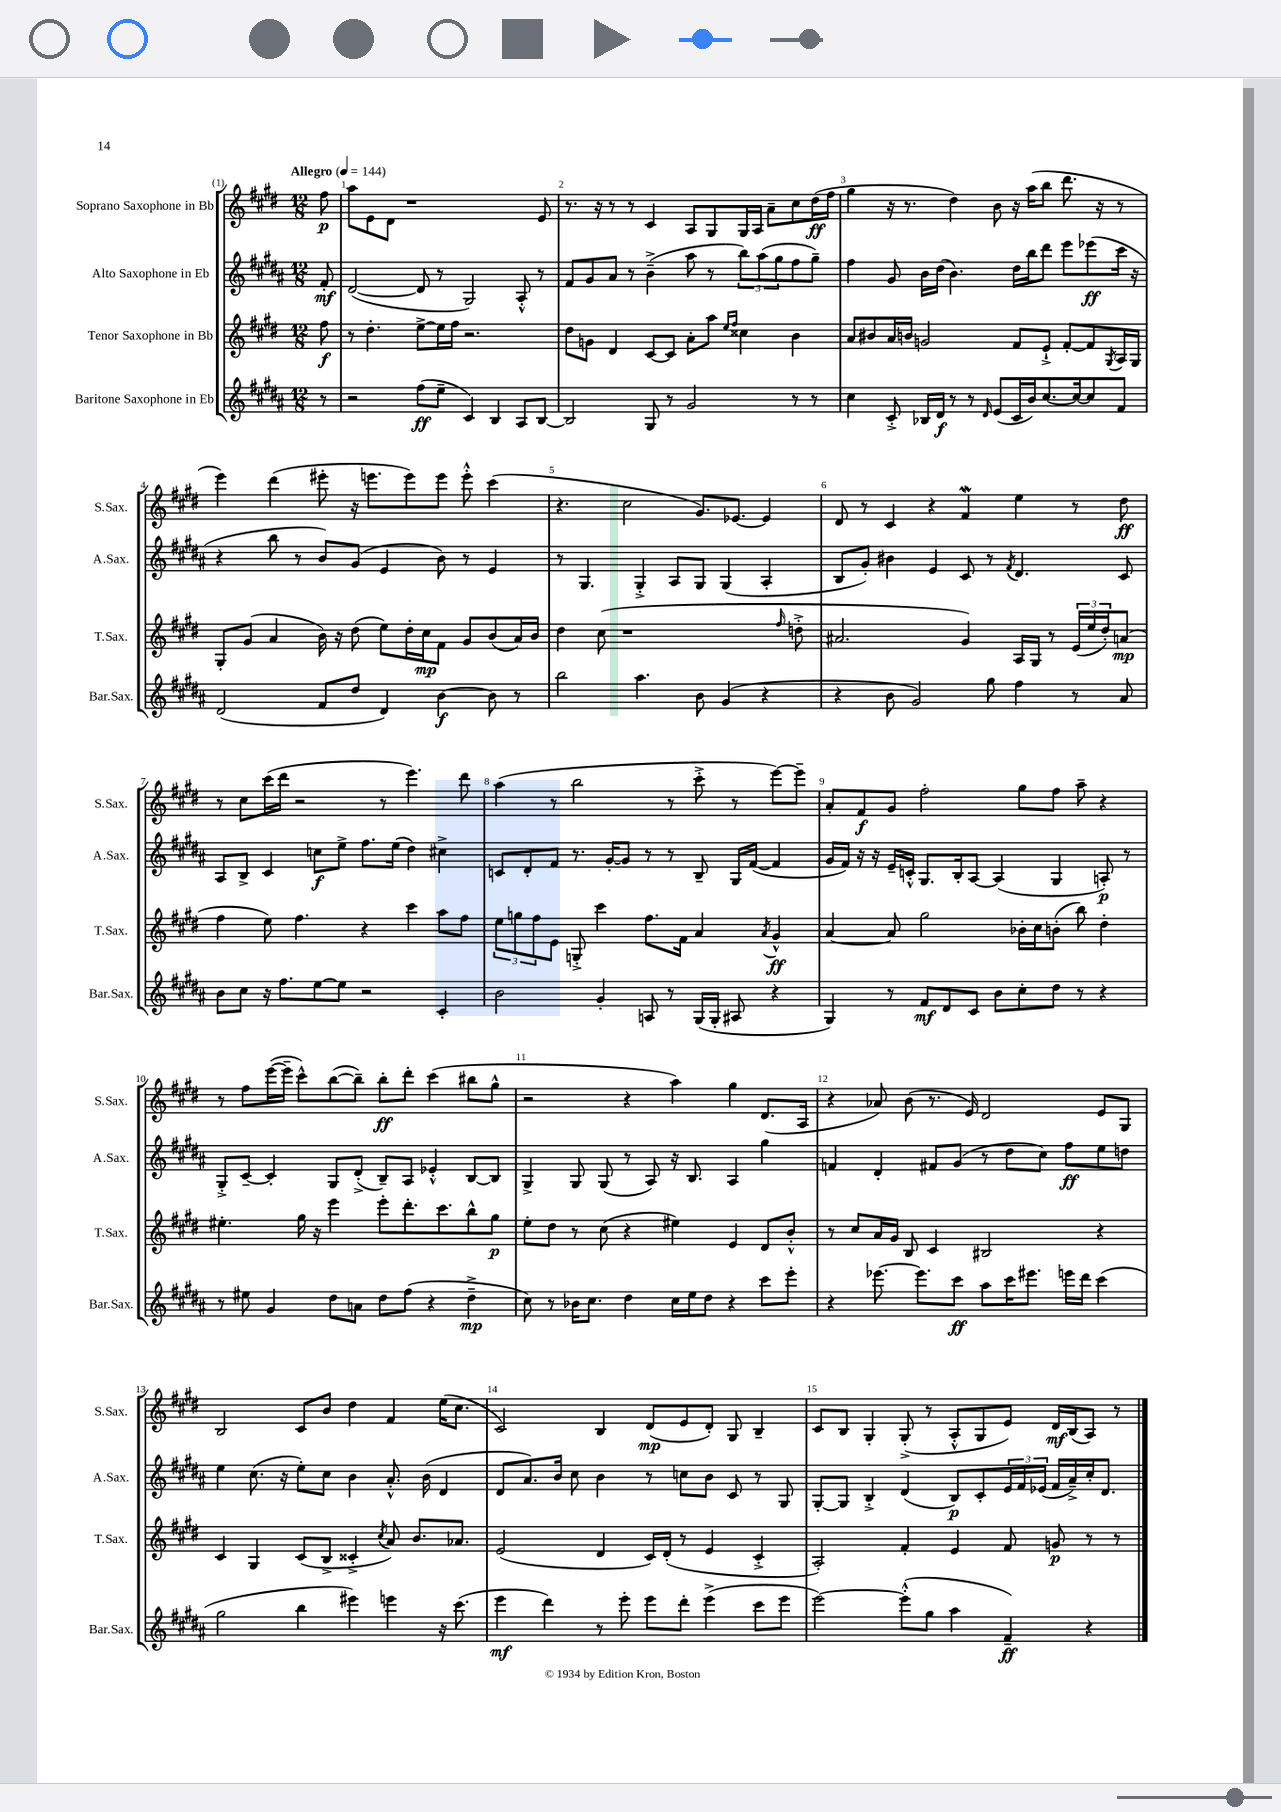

**kern	**kern	**kern	**kern
*staff4	*staff3	*staff2	*staff1
*clefG2	*clefG2	*clefG2	*clefG2
*k[f#c#g#d#a#]	*k[f#c#g#d#]	*k[f#c#g#d#a#]	*k[f#c#g#d#]
*M12/8	*M12/8	*M12/8	*M12/8
*MM144	*MM144	*MM144	*MM144
8r	8ff#\	8f#'/	8ff#\
=	=	=	=
2r	8r	([2d#/	8aa\L
.	4.dd#'\	.	8e\
.	.	.	8d#\J
.	.	.	1r
(8ff#\L	[8ee^\L	8d#/]	.
8ee~\J	16ee\]L	8r	.
.	16ff#\JJ	.	.
4c#/)	2.r	2G#/)	.
4B/	.	.	.
8A#/L	.	8A#'^^/	.
[8B/J	.	8r	8e/
=	=	=	=
2B/]	8dd#\L	8f#/L	8.r
.	8g\J	8g#/	.
.	.	.	16r
.	4d#/	8a#/J	8r
.	.	8r	8r
8G#/	[8c#/L	(4b~^\	4c#/
8r	8c#/]J	.	.
2g#/	8a'\L	8aa#\	8A/L
.	8aa\J	8r	8G#/
.	16qqee/LL	.	.
.	16qqff#/JJ	.	.
.	4cc##\	12bb\L)	16G#/L
.	.	.	16A/JJ
.	.	(12aa#\	.
.	.	.	8a~\L
.	.	12gg#\	.
8r	4b\	8ff#\	8cc#\
8r	.	8gg#~\J)	(16dd#\L
.	.	.	16ff#\JJ
=	=	=	=
4cc#\	8a/L	4ff#\	4gg#\
.	8b#/	.	.
8c#'^/	16a/L	8g#/	16r
.	16b/JJ	.	8.r
16B-/LL	2g/	16b\LL	.
16d#/JJ	.	(16dd#\JJ	.
8r	.	4.b\)	4dd#\)
8r	.	.	.
16qqd#/	.	.	.
(8e/L	.	.	8b\
16c#/L	8f#/L	16dd#\LL	16r
16b/J)	.	16bb\J	(16aa\LK
[8.cc#/	8e`^/J	8ddd#\J	8bb\J
.	[8f#'/L	8eee\L	8.ddd#\
16cc#/_k	.	.	.
8cc#/]	8f#/]	(8eee-\	.
.	.	.	16r
.	8qG#/	.	.
8f#/J	16A/L	16ccc#\Jk	8r
.	16G#/JJ	16r	.
=	=	=	=
(2d#/	8G#'/L	4r	4eee\)
.	(8g#/J	.	.
.	4a/	8bb\	(4ddd#\
.	.	8r	.
8f#/L	16b\)	8b/L)	8eee#'\
.	16r	.	.
8dd#/J	(8dd#\	(8g#/J	16r
.	.	.	8.eee\L
4d#/)	8ee\L)	4e/	.
.	16dd#'\L	.	8eee\)
.	16cc#\J	.	.
[4b\	8f#\J	8b\)	8eee\J
.	8g#/L	8r	8eee'^^\
8b\]	(8b/	4e/	(4ccc#\
8r	16a/L)	.	.
.	16b/JJ	.	.
=	=	=	=
2bb\	4dd#\	8r	4.r
.	.	4.G#/	.
.	(8cc#\	.	.
.	1r	.	2cc#\
4.aa#\	.	4G#'^/	.
.	.	8A#/L	.
8b\	.	8G#/J	8.g#/L)
(4g#/	.	(4G#/	.
.	.	.	[8.e-/J
4r	.	4A#'/	4e-/]
.	16qqff#/	.	.
.	8dd'^\	.	.
=	=	=	=
4r	2.a#/	8B/L	8d#/
.	.	8g#'/J)	8r
8b\	.	4b#\	4c#/
2g#/)	.	.	.
.	.	4e/	4r
.	4g#/)	8c#/	4f#/
8gg#\	.	8r	.
.	.	8qf#/	.
4ff#\	16A/LL	4.d#/	4ee\
.	16G#/JJ	.	.
.	8r	.	.
8r	(24e/LL	.	8r
.	24ee/	.	.
.	24dd#'/J)	.	.
8a#/	(8a/J	8c#/	8dd#\
=	=	=	=
8b\L	4ff#\	8A#/L	8r
8cc#\J	.	8B^/J	8cc#\L
16r	8ee\)	4c#/	(16ccc#\L
8.ff#\L	.	.	16ddd#\JJ
.	4.ff#\	.	2r
[8ee\	.	8cc\L	.
8ee\]J	.	8ee^\J	.
2r	4r	8.ff#\L	.
.	.	.	8r
.	.	(16ee\Jk	.
.	4ccc#\	4dd#\)	4.eee\)
4c#'/	8aa\L	4cc#^\	.
.	8ff#\J	.	8ddd#\
=	=	=	=
2b\	12ee\L	8c/L	(4aa\
.	12gg\	.	.
.	.	8d#'/	.
.	12ff#\	.	.
.	8e\J	8f#/J	8r
.	8G'^/	8.r	2bb\
4g#'/	4ccc#\	.	.
.	.	[16g#'/LK	.
.	.	8g#/]J	.
8A/	8.ff#\L	8r	.
8r	.	8r	8r
.	16f#\Jk	.	.
(16G#/LL	4a/	8B~/	8ccc#'^\
16G#'/JJ	.	.	.
8A#/	.	16G#/LL	8r
.	.	([16f#/JJ	.
.	8qa/	.	.
4r	4g#^^/	4f#/]	[8eee\L)
.	.	.	8eee~\]J
=	=	=	=
4G#/)	[4a/	16g#/LL	8a'/L
.	.	16f#/JJ)	.
.	.	16r	8f#/
.	.	16r	.
8r	8a/]	16e~/LL	8g#/J
.	.	16c'^^/JJ	.
8f#/L	2gg#\	8.G#/L	2ff#'\
8d#/	.	.	.
.	.	16B'/k	.
8c#/J	.	[8A#/J	.
8b\L	.	(4A#/]	.
8cc#'\	16b-'\LL	.	8gg#\L
.	16cc#\J	.	.
8dd#\J	(8b'\J	4G#/	8ff#\J
8r	8bb\)	.	8aa~\
4r	4dd#'\	8A'/)	4r
.	.	8r	.
=	=	=	=
8r	4.ee#'\	8G#'^/L	8r
8ee#\	.	[8c#~/J	8ff#\L
4g#/	.	4c#'/]	([16eee\L
.	.	.	16eee~\]JJ
.	16gg#\	.	8ccc#^^\L)
.	16r	.	.
8dd#\L	4eee\	8G#/L	([8bb\
8a\J	.	(8d#'^/J	8bb~\]J)
8dd#\L	8eee'\L	8B~/L)	8bb'\L
(8ff#\J	8.ddd#'\	8A#/J	8ddd#'\J
4r	.	4e-'^^/	(4ccc#\
.	8.ccc#\	.	.
4dd#~^\	8bb^^\	[8B/L	8bb#\L
.	8gg#\J	8B/]J	8gg#^^\J
=	=	=	=
8cc#\)	8ee'\L	4G#^/	2r
8r	8dd#\J	.	.
16b-\LK	8r	8G#/	.
8.cc#\J	.	.	.
.	(8cc#\	(8G#/	.
4dd#\	4r	8r	4r
.	.	8A#/)	.
16cc#\LL	4ee#\)	16r	4aa\)
16ee\J	.	8.B/	.
8dd#\J	.	.	.
4r	4e/	4A#/	4gg#\
8ccc#\L	8d#/L	4gg#\	(8.d#/L
8eee'\J	8b'^^/J	.	.
.	.	.	16A/Jk
=	=	=	=
4r	8r	4f/	4r
.	8cc#/L	.	.
[8.eee-\	16a/L	4d#'/	8a-/)
.	16g#/JJ	.	.
.	8B/	.	(8b\
8.eee-\]L	.	.	.
.	4c#/	8f#/L	8.r
8ccc#\J	.	(8g#/J	.
.	.	.	16e/)
8aa#\L	2B#/	8r	2d#/
16ccc#\K	.	8dd#\L	.
8.eee#\J	.	.	.
.	.	8cc#\J)	.
16eee\LL	.	8ff#\L	.
16ddd#\JJ	.	.	.
(4ccc#\	4r	8ee\	8e/L
.	.	8dd\J	8G#/J
=	=	=	=
2gg#\	4c#/	4ee\	2B/
.	4G#/	(8.cc#\	.
.	.	16r	.
4bb\	(8c#/L	8ee'\L)	8c#/L
.	8B^/J	8cc#\J	8b/J
4eee#\)	4c##'^/	4b\	4dd#\
.	8qcc#/	.	.
4eee\	8a/)	8.a#'^^/	4f#/
.	8.b/L	.	.
.	.	(16b\	.
16r	.	4d#/	(16ee\LK
(8.ccc#\	8.a-/J	.	8.cc#\J
=	=	=	=
4eee\	(2e/	8d#/L	2c#/)
.	.	8.a#/)	.
4ddd#\)	.	.	.
.	.	16b/Jk	.
.	.	8cc#\	.
8r	4d#/	4b\	4B/
8eee'\	.	.	.
8eee\L	16c#/LL)	8r	(8d#/L
.	(16d#'/JJ	.	.
8ddd#'\J	8r	8cc\L	8e/
(4eee^\	4e/	8b\J	8d#'/J)
.	.	8c#/	8G#/
8ccc#\L	4c#'^/	8r	4B~/
8eee\J	.	8G#/	.
=	=	=	=
[2eee\)	2A'/)	[8G#'/L	8c#/L
.	.	8G#/]J	8B/J
.	.	4B'^/	4G#'/
(8eee'^^\]L	4f#'/	(4d#/	(8G#'^/
8gg#\J	.	.	8r
4aa#\	4e/	8B/L)	8A'^^/L
.	.	8c#'/	8G#/
4f#~/)	8f#/	24e/L	8e/J)
.	.	24f#/	.
.	.	(24e-/JJ	.
.	8g/	16f#/LL	16d#/LL
.	.	16a#~^/)	(16B/J
4r	8r	16cc#'/J	8A/J)
.	.	8.d#/J	.
.	8r	.	8r
==	==	==	==
*-	*-	*-	*-
